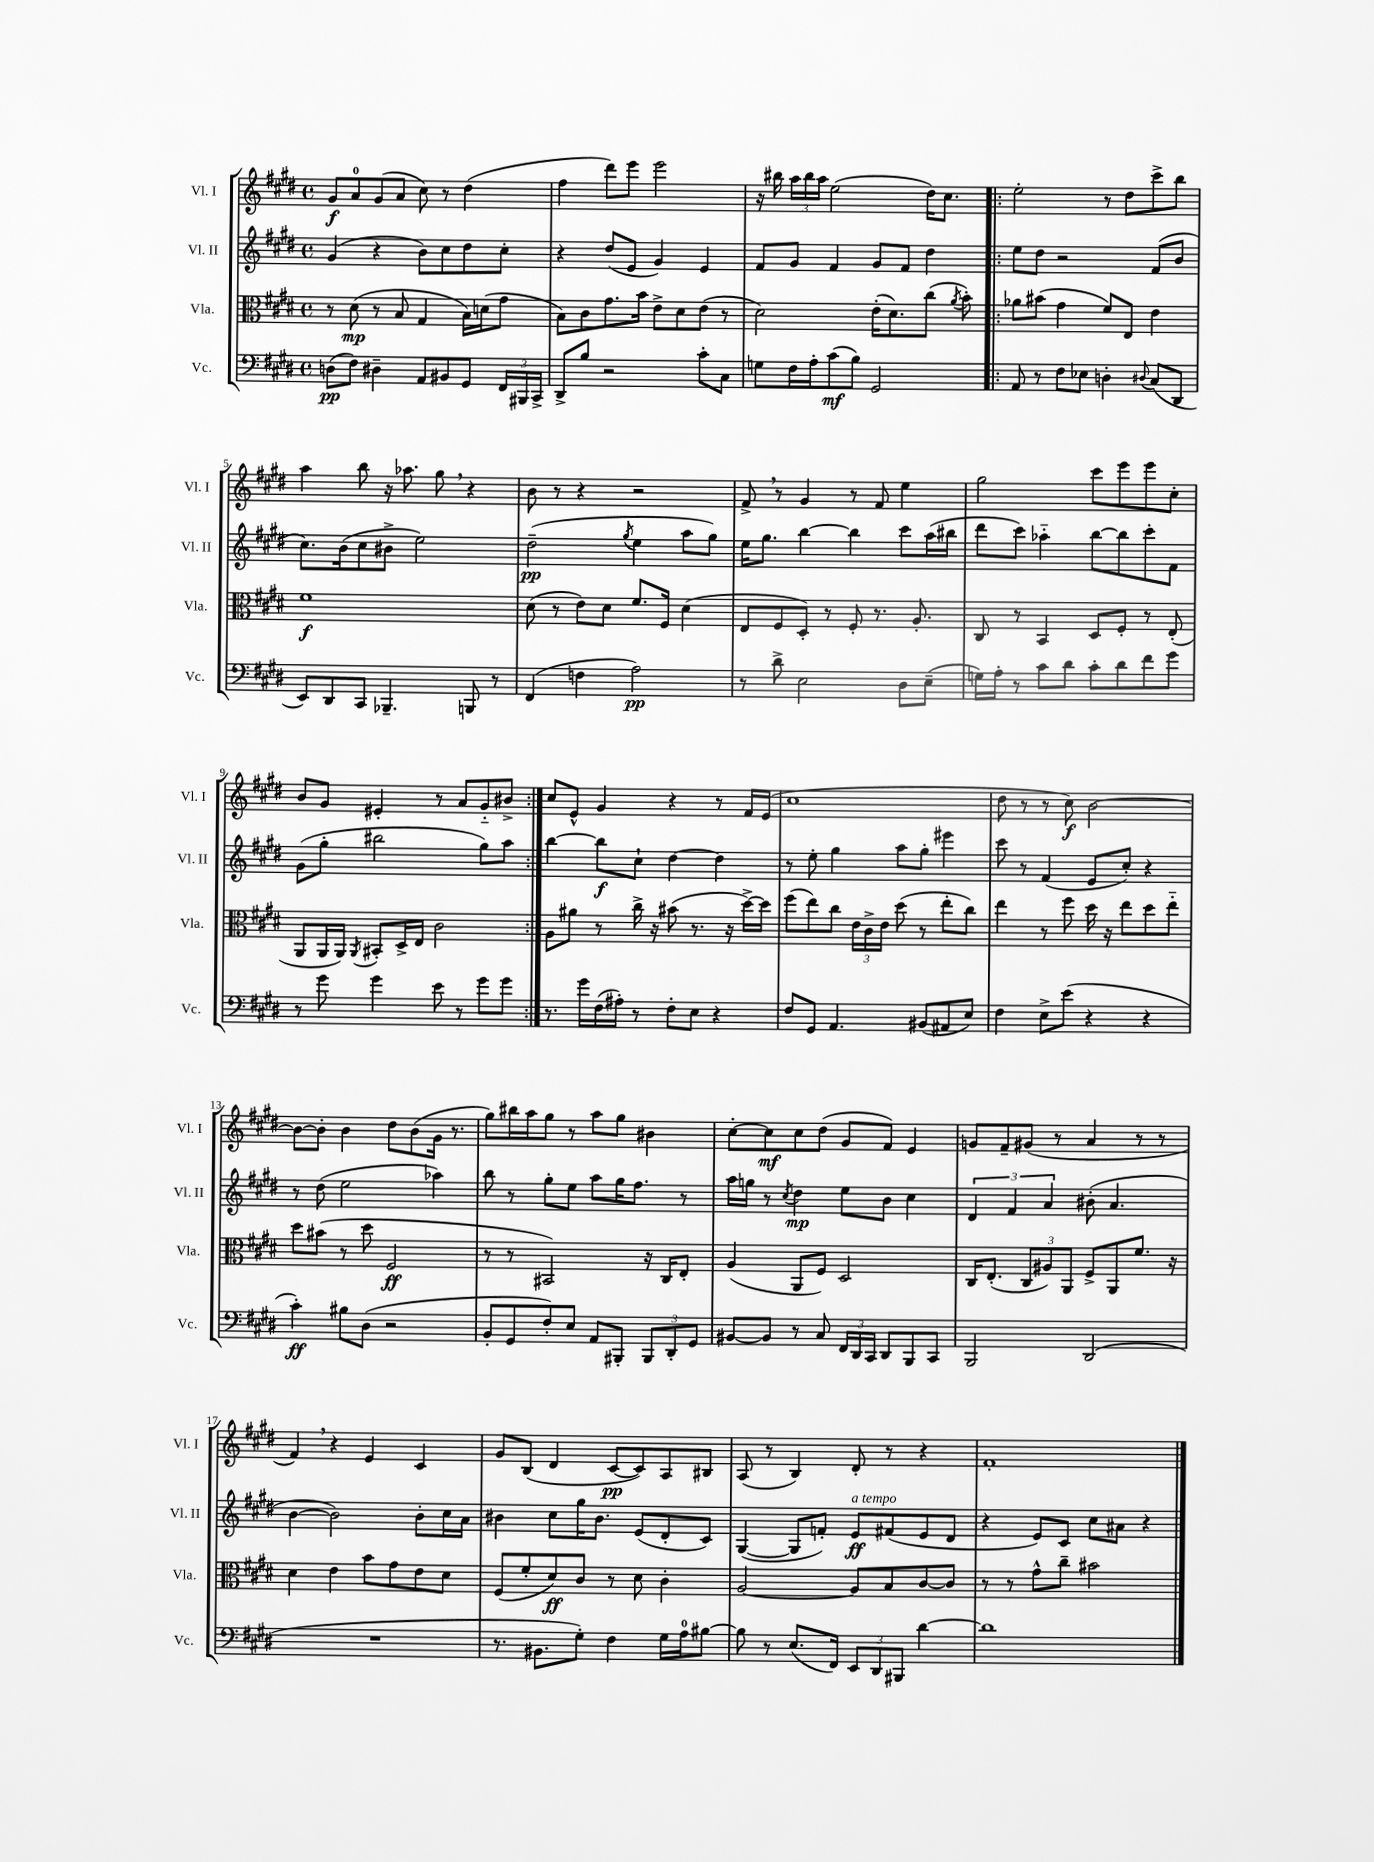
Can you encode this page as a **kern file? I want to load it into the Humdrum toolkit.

**kern	**kern	**kern	**kern
*staff4	*staff3	*staff2	*staff1
*clefF4	*clefC3	*clefG2	*clefG2
*k[f#c#g#d#]	*k[f#c#g#d#]	*k[f#c#g#d#]	*k[f#c#g#d#]
*M4/4	*M4/4	*M4/4	*M4/4
*met(c)	*met(c)	*met(c)	*met(c)
(8D	8r	(4g#	8g#
8F#)	(8d#	.	8a
4D#~	8r	4r	(8g#
.	8B	.	8a
8AA	4G#	8b)	8cc#)
8BB#	.	8cc#	8r
8GG#	16B)	8dd#	(4dd#
.	(16d	.	.
24FF#	8g#	8cc#'	.
24BBB#	.	.	.
24CC#^	.	.	.
=	=	=	=
8DD#^	8B)	4r	4ff#
8B	8c#	.	.
2r	8.g#	(8dd#	8ddd#)
.	.	8e	8eee
.	16b	.	.
.	8e^	4g#)	2eee
.	8d#	.	.
8c#'	(8e	4e	.
8C#	8r	.	.
=	=	=	=
8G	2d#)	8f#	16r
.	.	.	16bb#
16F#	.	8g#	24aa
.	.	.	24bb#
16A'	.	.	.
.	.	.	24aa
(8c#	.	4f#	(2ee
8B)	.	.	.
2GG#	(16e'	8g#	.
.	8.d#)	.	.
.	.	8f#	.
.	(8cc#	4dd#	16dd#)
.	.	.	8.cc#
.	8qa	.	.
.	8b')	.	.
=!|:	=!|:	=!|:	=!|:
8AA	8a-	8ee	2ee'
8r	(8b#	8dd#	.
8F#	4g#	2r	.
8E-	.	.	.
4D'	8f#)	.	8r
.	8E	.	8dd#
8qqD#	.	.	.
(8C#	4e	(8f#	8ccc#^
8DD#	.	8b	8bb
=	=	=	=
8EE)	1f#	8.cc#)	4aa
8DD#	.	.	.
.	.	(16b	.
8CC#	.	8cc#	8bb
4.BBB-~	.	8b#^	16r
.	.	.	8.aa-
.	.	2ee)	.
.	.	.	8gg#
8BBB	.	.	4r
8r	.	.	.
=	=	=	=
(4FF#	(8d#	(2dd#~	8b
.	8r	.	8r
4F	8e)	.	4r
.	8d#	.	.
.	.	8qgg#	.
2A)	8.f#	4ee	2r
.	16F#	.	.
.	(4d#	8aa	.
.	.	8gg#)	.
=	=	=	=
8r	8E	16ee	8f#^
.	.	8.gg#	.
8d#^	8F#	.	8r
2E	8D#')	[4bb	4g#
.	8r	.	.
.	8F#'	4bb]	8r
.	8.r	.	8f#
8D#	.	8ccc#	4ee
.	8.A'	.	.
(8E~	.	(16aa	.
.	.	16bb#	.
=	=	=	=
16G)	8C#	8ddd#	2gg#
16A'	.	.	.
8r	8r	8ccc#)	.
8c#	4BB	4aa-'~	.
8d#	.	.	.
8c#'	8D#	[8bb	8ccc#
8d#	8F#'	8bb]	8eee
8f#	8r	8ccc#'	8eee
8g#	(8E'	8f#	8cc#'
=	=	=	=
8r	8AA	(8g#	8b
8g#	16AA	8gg#'	8g#
.	16AA)	.	.
.	8qAA	.	.
4g#	8BB#'	2bb#	4e#'
.	16D#^	.	.
.	16E	.	.
8e	2c#	.	8r
8r	.	.	8a
8g#	.	8gg#)	8g#'~
8g#	.	8aa	8b#^
=:|!	=:|!	=:|!	=:|!
8.r	8A	[4bb	8cc#
.	8a#	.	8e^^
16g#	.	.	.
(16F#	8r	8bb]	4g#
16A#')	.	.	.
8r	16cc#^	8cc#`	.
.	16r	.	.
8F#'	(8b#	[4dd#	4r
8E	8.r	.	.
4r	.	4dd#]	8r
.	16r	.	.
.	[16dd#^)	.	16f#
.	16dd#]	.	(16e
=	=	=	=
8F#	(8ff#	8r	1cc#
8GG#	8ee)	8ee'	.
4.AA	8cc#	4gg#	.
.	24e	.	.
.	24c#^	.	.
.	24e	.	.
.	(8dd#	8aa	.
(8BB#	8r	8gg#'	.
8AA#	8ee'	4eee#	.
8E)	8cc#)	.	.
=	=	=	=
4F#	4ee	8ccc#	8dd#
.	.	8r	8r
8E^	8r	(4f#	8r
(8e	8ff#	.	8cc#)
4r	16dd#	8e	[2b
.	16r	.	.
.	8ee	8cc#')	.
4r	8dd#	4r	.
.	8ee'~	.	.
=	=	=	=
4c#')	8dd#	8r	8b_
.	(8b#	(8dd#	8b']
8B#	8r	2ee	4b
(8D#	8dd#	.	.
2r	2F#	.	8dd#
.	.	.	(8b
.	.	4aa-)	16g#
.	.	.	8.r
=	=	=	=
8BB'	8r	8bb	8gg#)
8GG#	8r	8r	16bb#
.	.	.	16aa
8F#')	2BB#)	8gg#'	8gg#
8E	.	8ee	8r
8AA	.	8aa	8aa
8BBB#'	.	16gg#	8gg#
.	.	8.ff#	.
12BBB#	16r	.	4b#
.	16C#	.	.
12DD#'	.	.	.
.	8E'	8r	.
12GG#	.	.	.
=	=	=	=
[8BB#	(4A	16aa	[8cc#'
.	.	16gg	.
8BB#]	.	8r	8cc#]
.	.	8qcc#	.
8r	8AA	4dd#	8cc#
8C#	8F#)	.	(8dd#
24FF#	2D#	8ee	8g#
24DD#	.	.	.
24CC#	.	.	.
8DD#	.	8b	8f#)
8BBB	.	4cc#	4e
8CC#	.	.	.
=	=	=	=
2BBB	16C#	6d#	8g
.	(8.E'	.	.
.	.	.	8f#~
.	.	6f#	.
.	12C#	.	(8g#
.	12A#)	6a	.
.	.	.	8r
.	12AA	.	.
(2DD#	8F#^	(8b#'	4a
.	8AA	4.a	.
.	8.f#	.	8r
.	.	.	8r
.	16r	.	.
=	=	=	=
1r	4d#	[4b	4f#)
.	4e	2b])	4r
.	8b	.	4e
.	8g#	.	.
.	8e	8b'	4c#
.	8d#	16cc#	.
.	.	16a	.
=	=	=	=
8.r	(8F#	4b#	8g#
.	8f#'	.	(8B
8.BB#	.	.	.
.	8d#)	8cc#	4d#
8G#')	8c#	16gg#	.
.	.	8.b#	.
4F#	8r	.	[8c#
.	8d#	(8e	8c#])
16G#	4c#'	8d#'	8A
16A	.	.	.
[8B#	.	8c#)	8B#
=	=	=	=
8B#]	[2A	([4G#	(8A
8r	.	.	8r
(8.E	.	8G#]	4B)
.	.	8f')	.
16FF#)	.	.	.
12EE	8A]	8e	8d#'
12DD#	.	.	.
.	8B	(8f#	8r
12BBB#	.	.	.
[4d#	[8c#	8e	4r
.	8c#]	8d#	.
=	=	=	=
1d#]	8r	4r	1f#'
.	8r	.	.
.	8g#^^	8e)	.
.	8cc#~	8c#	.
.	2b#	8cc#	.
.	.	8a#	.
.	.	4r	.
==	==	==	==
*-	*-	*-	*-
